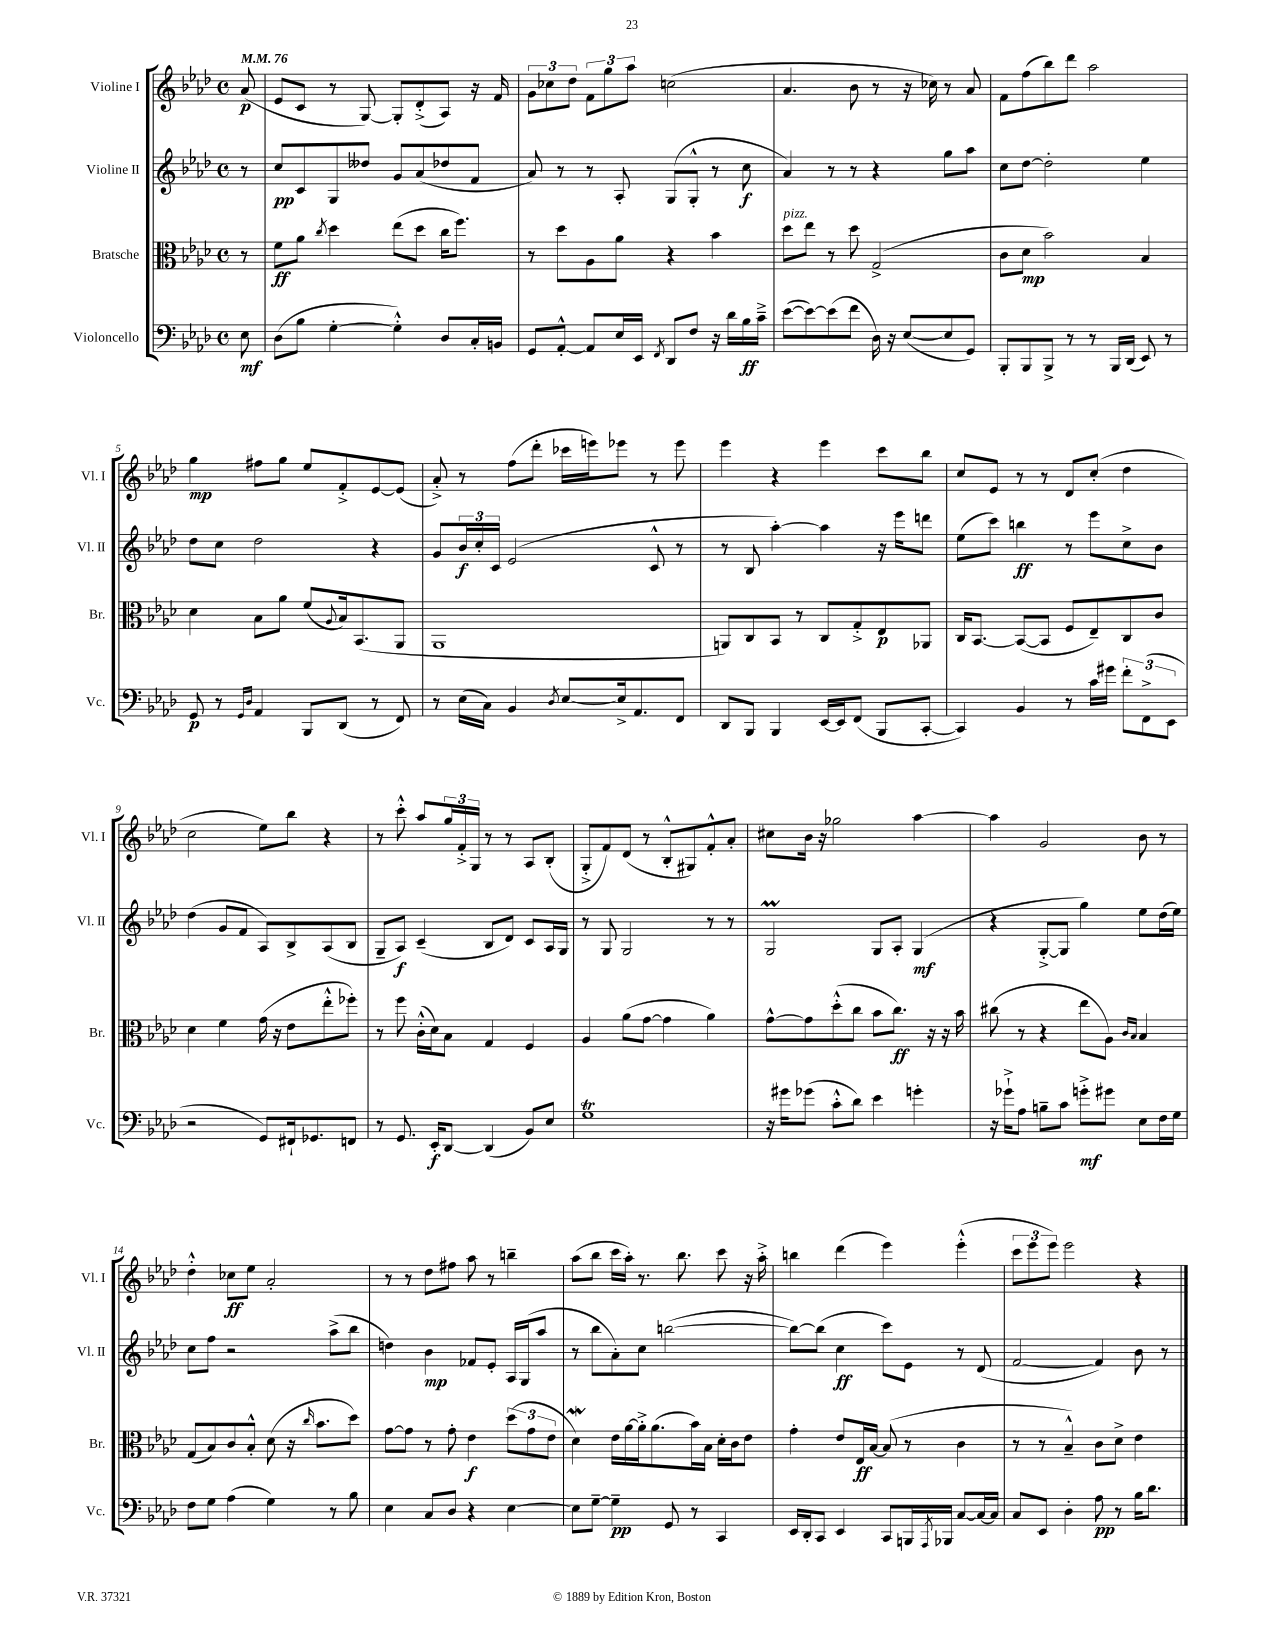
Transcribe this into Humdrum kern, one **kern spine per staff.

**kern	**kern	**kern	**kern
*staff4	*staff3	*staff2	*staff1
*clefF4	*clefC3	*clefG2	*clefG2
*k[b-e-a-d-]	*k[b-e-a-d-]	*k[b-e-a-d-]	*k[b-e-a-d-]
*M4/4	*M4/4	*M4/4	*M4/4
*met(c)	*met(c)	*met(c)	*met(c)
*MM76	*MM76	*MM76	*MM76
8E-	8r	8r	(8a-
=	=	=	=
(8D-	8f	8cc	8e-
8B-	8a-	8c	8c
.	8qcc	.	.
[4G'	4dd-	8G	8r
.	.	8dd--	[8G)
4G'^^])	(8ee-	8g	8G']
.	8dd-	(8a-	(8d-'^
8D-	16cc	8dd-	8A-)
.	8.ff)	.	.
16C'	.	8f	16r
16BB	.	.	16f
=	=	=	=
8GG	8r	8a-)	12g
.	.	.	12cc-
[8AA-'^^	8dd-	8r	.
.	.	.	12dd-
8AA-]	8A-	8r	12f
.	.	.	12gg
16E-	8a-	8A-'	.
.	.	.	12aa-
16EE-	.	.	.
8qFF	.	.	.
8DD-	4r	(8G	(2cc
8F	.	8G'^^	.
16r	4b-	8r	.
16d-	.	.	.
16B-	.	8cc	.
16c~^	.	.	.
=	=	=	=
([8e-	8dd-	4a-)	4.a-
8e-_)	8ee-	.	.
(8e-]	8r	8r	.
8f	8dd-	8r	8b-
16D-)	(2G^	4r	8r
16r	.	.	.
([8E-	.	.	16r
.	.	.	16cc-)
8E-]	.	8gg	8r
8GG)	.	8aa-	8a-
=	=	=	=
8BBB-'	8c	8cc	8f
8BBB-	8d-	[8dd-	(8ff
8BBB-^	2b-)	2dd-']	8bb-)
8r	.	.	8ddd-
8r	.	.	2aa-
16BBB-	.	.	.
(16DD-	.	.	.
8EE-)	4B-	4ee-	.
8r	.	.	.
=	=	=	=
8GG	4d-	8dd-	4gg
8r	.	8cc	.
16qqGG	.	.	.
16qqD-	.	.	.
4AA-	8B-	2dd-	8ff#
.	8a-	.	8gg
8BBB-	(8f	.	8ee-
.	8qqA-	.	.
(8DD-	16B-)	.	8f'^
.	(8.BB-	.	.
8r	.	4r	[8e-
8FF)	8AA-	.	(8e-]
=	=	=	=
8r	1AA-	8g	8a-'^)
(16E-	.	24b-	8r
.	.	24cc'	.
16C)	.	.	.
.	.	24c	.
4BB-	.	(2e-	(8ff
.	.	.	8ddd-'
8qD-	.	.	.
[8E-	.	.	16ccc-
.	.	.	16eee)
16E-^]	.	.	8eee-
8.AA-	.	.	.
.	.	8c^^	8r
8FF	.	8r	8eee-
=	=	=	=
8DD-	8AA)	8r	4eee-
8BBB-	8C	8B-	.
4BBB-	8BB-	[4aa-')	4r
.	8r	.	.
[16EE-	8C	4aa-]	4eee-
16EE-]	.	.	.
(8FF	8G'^	.	.
8BBB-	8E-	16r	8ccc
.	.	16eee-	.
[8CC'	8AA-	8ddd	8bb-
=	=	=	=
4CC])	16C	(8ee-	8cc
.	[8.BB-	.	.
.	.	8ccc)	8e-
4BB-	(8BB-_	4bb	8r
.	8BB-]	.	8r
8r	8F	8r	8d-
16c	8E-~)	8eee-	(8cc'
16g#	.	.	.
12f'	8C	8cc^	4dd-
(12FF^	.	.	.
.	8c	8b-	.
12EE-	.	.	.
=	=	=	=
2r	4d-	(4dd-	2cc
.	4f	8g	.
.	.	8f	.
8GG)	(16g	8A-)	8ee-)
.	16r	.	.
16FF#`	8e-	8B-^	8bb-
8.GG-	.	.	.
.	8ee-'^^	(8A-	4r
8FF	8ff-')	8B-	.
=	=	=	=
8r	8r	8G~	8r
8.GG	8ff	8A-)	8ccc'^^
.	(16c'^^	(4c~	8aa-
16EE-'	16d-)	.	.
[8DD-	8B-	.	24gg
.	.	.	24f'^
.	.	.	24G
(4DD-]	4G	8B-	8r
.	.	8d-)	8r
8BB-)	4F	8c	8A-
8E-	.	16A-	(8B-'
.	.	16G	.
=	=	=	=
1G	4A-	8r	8G'^
.	.	8G	8f)
.	(8a-	2G	(8d-
.	[8g	.	8r
.	4g]	.	8B-'^^
.	.	.	8G#)
.	4a-)	8r	8f'^^
.	.	8r	8a-'
=	=	=	=
16r	[8g^^	2G	8cc#
16g#	.	.	.
(8g-	8g]	.	16b-
.	.	.	16r
8c'^^	(8dd-'^^	.	2gg-
8d-)	8cc	.	.
4e-	8b-	8G	.
.	8.cc)	8A-'	.
4g'	.	(4G	[4aa-
.	16r	.	.
.	16r	.	.
.	16b-	.	.
=	=	=	=
16r	(8cc#	4r	4aa-]
16g-`^	.	.	.
8A-	8r	.	.
8B~	4r	[8G'^	2g
8c	.	8G]	.
8g'^	8ee-	4gg)	.
8g#	8A-)	.	.
.	16qqc	.	.
.	16qqB-	.	.
8E-	4B-	8ee-	8b-
16F	.	(16dd-	8r
16G	.	16ee-)	.
=	=	=	=
8F	(8G	8cc	4dd-'^^
8G	8B-)	8ff	.
(4A-	8c	2r	8cc-
.	8B-'^^	.	8ee-
4G)	(8d-	.	2a-'
.	16r	.	.
.	16qqcc	.	.
.	8.b-	.	.
8r	.	(8aa-^	.
8B-	8dd-)	8bb-	.
=	=	=	=
4E-	[8g	4dd)	8r
.	8g]	.	8r
8C	8r	4b-	8dd-
8D-	8g'	.	8ff#
4r	4e-	8f-	8aa-
.	.	8e-'	8r
[4E-	(12dd-	16A-	4bb~
.	.	(16G	.
.	12g	.	.
.	.	8aa-	.
.	12e-	.	.
=	=	=	=
8E-]	4d-)	8r	(8aa-
[8G~	.	8bb-	8bb-
4G~]	16e-	8a-')	16ccc
.	[16a-	.	16aa-')
.	16a-'^]	8cc	8.r
.	(8.a-	.	.
8GG	.	([2bb	.
.	.	.	8.bb-
8r	16b-)	.	.
.	16B-	.	.
4CC	16d-'	.	8ccc
.	16c	.	.
.	8e-	.	16r
.	.	.	16aa-'^
=	=	=	=
16EE-	4g'	8bb_)	4bb
16DD-'	.	.	.
8CC	.	(8bb]	.
4EE-	8e-	4cc	(4ddd-
.	16E-	.	.
.	[16B-	.	.
8CC	(8B-]	8ccc)	4eee-)
16BBB	8r	8e-	.
8qAAA-	.	.	.
16BBB-	.	.	.
[8C	4c	8r	(4eee-'^^
16C_	.	(8d-	.
16C]	.	.	.
=	=	=	=
8C	8r	[2f	12ccc
.	.	.	12eee-
8EE-	8r	.	.
.	.	.	12eee-)
4D-'	4B-~^^)	.	2eee-
8A-	8c	4f])	.
8r	8d-^	.	.
16B-	4e-	8b-	4r
8.d-	.	.	.
.	.	8r	.
==	==	==	==
*-	*-	*-	*-
